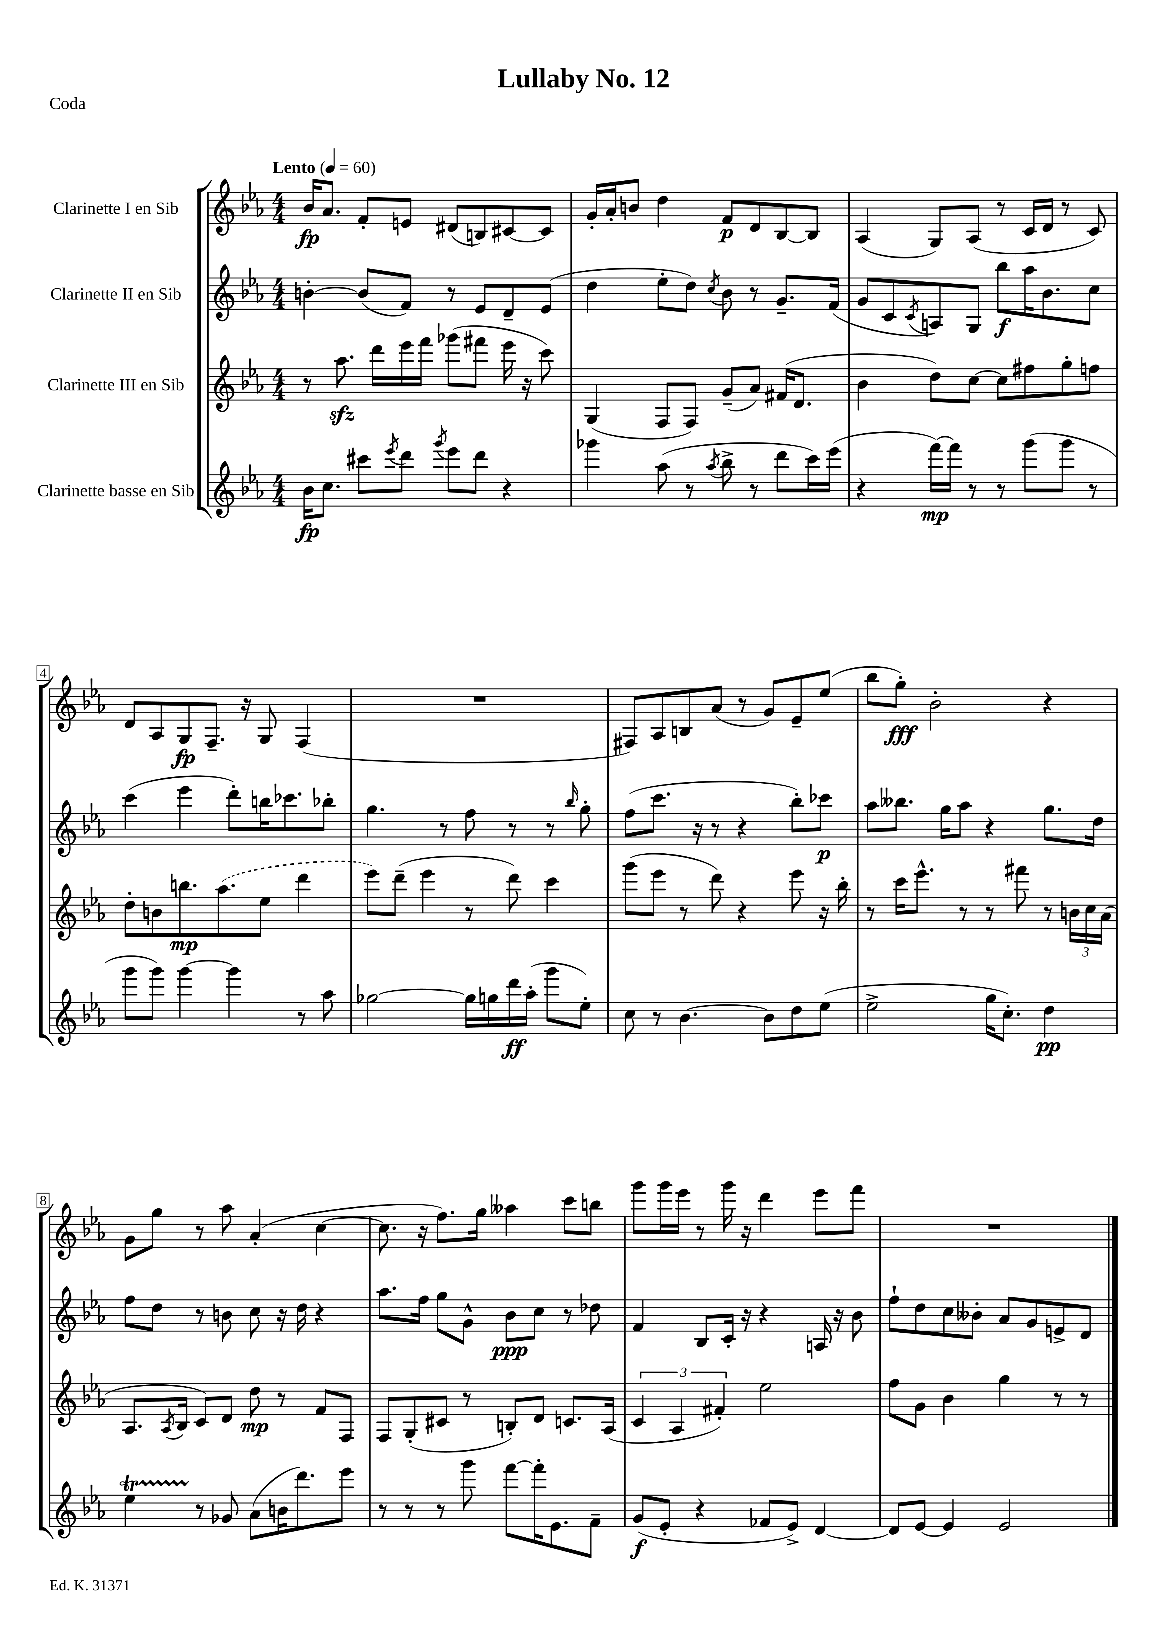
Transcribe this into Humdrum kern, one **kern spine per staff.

**kern	**dynam	**kern	**dynam	**kern	**dynam	**kern	**dynam
*part4	*part4	*part3	*part3	*part2	*part2	*part1	*part1
*staff4	*staff4	*staff3	*staff3	*staff2	*staff2	*staff1	*staff1
*I"Clarinette basse en Sib	*	*I"Clarinette III en Sib	*	*I"Clarinette II en Sib	*	*I"Clarinette I en Sib	*
*clefG2	*	*clefG2	*	*clefG2	*	*clefG2	*
*k[b-e-a-]	*	*k[b-e-a-]	*	*k[b-e-a-]	*	*k[b-e-a-]	*
*M4/4	*	*M4/4	*	*M4/4	*	*M4/4	*
*MM60	*	*MM60	*	*MM60	*	*MM60	*
=1	=1	=1	=1	=1	=1	=1	=1
!	!	!	!	!	!	!LO:TX:a:B:t=Lento	!
16b-\KL	fp	8r	.	[4bn'\	.	16b-/KL	fp
8.cc\J	.	.	.	.	.	8.a-/J	.
.	.	8.aa-zz\	.	.	.	.	.
8ccc#X\L	.	.	.	(8b/L]	.	8f'/L	.
.	.	16ddd\LL	.	.	.	.	.
8qeee-/	.	.	.	.	.	.	.
8ddd\J	.	16eee-\	.	8f/J)	.	8en/J	.
.	.	16fff\JJ	.	.	.	.	.
8qggg/	.	.	.	.	.	.	.
8eee-\L	.	(8ggg-X\L	.	8r	.	(8d#X/L	.
8ddd\J	.	8fff#X\J	.	8e-/L	.	8Bn/)	.
4r	.	16eee-\	.	8d~/	.	[8c#X/	.
.	.	16r	.	.	.	.	.
.	.	8ccc\)	.	(8e-/J	.	8c#/J]	.
=2	=2	=2	=2	=2	=2	=2	=2
4ggg-X\	.	(4G/	.	4dd\	.	16g'/LL	.
.	.	.	.	.	.	16a-'/J	.
.	.	.	.	.	.	8bn/J	.
(8aa-\	.	8F/L	.	8ee-'\L	.	4dd\	.
8r	.	8F/J)	.	8dd\J)	.	.	.
8qaa-/	.	.	.	8qcc/	.	.	.
8bb-^\	.	(8g~/L	.	8b-\	.	8f/L	p
8r	.	8a-/J)	.	8r	.	8d/	.
8ddd\L	.	(16f#X/KL	.	8.g~/L	.	[8B-/	.
.	.	8.d/J	.	.	.	.	.
16ccc\L)	.	.	.	.	.	8B-/J]	.
(16eee-\JJ	.	.	.	(16f/Jk	.	.	.
=3	=3	=3	=3	=3	=3	=3	=3
4r	.	4b-\	.	8g/L	.	(4A-/	.
.	.	.	.	8c/	.	.	.
.	.	.	.	8qc/	.	.	.
[16fff\LL)	mp	8dd\L)	.	8An/)	.	8G/L)	.
16fff\JJ]	.	.	.	.	.	.	.
8r	.	[8cc\J	.	8G/J	.	(8A-/J	.
8r	.	8cc\L]	.	8bb-\L	f	8r	.
(8ggg\L	.	8ff#X\	.	16aa-\K	.	16c/LL	.
.	.	.	.	8.b-\	.	16d/JJ	.
8ggg\J	.	8gg'\	.	.	.	8r	.
8r	.	8ffn\J	.	8cc\J	.	8c/)	.
!!LO:LB:g=z
=4	=4	=4	=4	=4	=4	=4	=4
8ggg\L	.	8dd'\L	.	(4ccc\	.	8d/L	.
8ggg\J)	.	8bn\	.	.	.	8A-/	.
[4ggg\	.	8.bbn\	mp	4eee-\	.	8G/	fp
.	.	.	.	.	.	8.F~/J	.
.	.	(8.aa-\	.	.	.	.	.
4ggg\]	.	.	.	8ddd'\L)	.	.	.
.	.	.	.	.	.	16r	.
.	.	8ee-\J	.	16bbn\K	.	8G/	.
.	.	.	.	8.ccc-X\	.	.	.
8r	.	4ddd\	.	.	.	(4F/	.
8aa-\	.	.	.	8bb-X'\J	.	.	.
=5	=5	=5	=5	=5	=5	=5	=5
[2gg-X\	.	8eee-\L)	.	4.gg\	.	1r	.
.	.	(8ddd~\J	.	.	.	.	.
.	.	4eee-\	.	.	.	.	.
.	.	.	.	8r	.	.	.
16gg-\LL]	.	8r	.	8ff\	.	.	.
16ggn\	.	.	.	.	.	.	.
16ddd\	ff	8ddd\)	.	8r	.	.	.
(16aa-'\JJ	.	.	.	.	.	.	.
8ggg\L	.	4ccc\	.	8r	.	.	.
.	.	.	.	16qqbb-/	.	.	.
8ee-'\J)	.	.	.	8gg'\	.	.	.
=6	=6	=6	=6	=6	=6	=6	=6
8cc\	.	(8ggg\L	.	(8ff\L	.	8F#X/L)	.
8r	.	8eee-\J	.	8.ccc\J	.	8A-/	.
[4.b-\	.	8r	.	.	.	8Bn/	.
.	.	.	.	16r	.	.	.
.	.	8ddd\)	.	8r	.	(8a-/J	.
.	.	4r	.	4r	.	8r	.
8b-\L]	.	.	.	.	.	8g/L)	.
8dd\	.	8eee-\	.	8bb-'\L)	.	8e-~/	.
(8ee-\J	.	16r	.	8ccc-X\J	p	(8ee-/J	.
.	.	16bb-'\	.	.	.	.	.
=7	=7	=7	=7	=7	=7	=7	=7
2ee-^\	.	8r	.	8aa-\L	.	8bb-\L	.
.	.	16ccc\KL	.	8.bb--X\J	.	8gg'\J)	fff
.	.	8.eee-^^\J	.	.	.	.	.
.	.	.	.	.	.	2b-'\	.
.	.	.	.	16gg\KL	.	.	.
.	.	8r	.	8aa-\J	.	.	.
16gg\KL	.	8r	.	4r	.	.	.
8.cc'\J)	.	.	.	.	.	.	.
.	.	8fff#X\	.	.	.	.	.
4dd\	pp	8r	.	8.gg\L	.	4r	.
.	.	24bn\LL	.	.	.	.	.
.	.	24cc\	.	.	.	.	.
.	.	.	.	16dd\Jk	.	.	.
.	.	(24a-\JJ	.	.	.	.	.
!!LO:LB:g=z
=8	=8	=8	=8	=8	=8	=8	=8
4ee-T\	.	8.A-/L	.	8ff\L	.	8g\L	.
.	.	.	.	8dd\J	.	8gg\J	.
.	.	8qA-/	.	.	.	.	.
.	.	16B-/Jk	.	.	.	.	.
8r	.	8c/L)	.	8r	.	8r	.
8g-X/	.	8d/J	.	8bn\	.	8aa-\	.
(8a-\L	.	8dd\	mp	8cc\	.	(4a-'/	.
16bn\K	.	8r	.	16r	.	.	.
8.ddd\)	.	.	.	16dd\	.	.	.
.	.	8f/L	.	4r	.	[4cc\	.
8eee-\J	.	8F/J	.	.	.	.	.
=9	=9	=9	=9	=9	=9	=9	=9
8r	.	8F/L	.	8.aa-\L	.	8.cc\]	.
8r	.	(8G'/	.	.	.	.	.
.	.	.	.	16ff\Jk	.	16r	.
8r	.	8c#X/J	.	8gg\L	.	8.ff\L)	.
8ggg\	.	8r	.	8g^^\J	.	.	.
.	.	.	.	.	.	16gg\Jk	.
[8fff\L	.	8Bn'/L)	.	8b-\L	ppp	4aa--X\	.
16fff'\K]	.	8d/J	.	8cc\J	.	.	.
8.e-\	.	.	.	.	.	.	.
.	.	8.cn/L	.	8r	.	8ccc\L	.
8f~\J	.	.	.	8dd-X\	.	8bbn\J	.
.	.	(16A-/Jk	.	.	.	.	.
=10	=10	=10	=10	=10	=10	=10	=10
(8g/L	f	6c/	.	4f/	.	8ggg\L	.
8e-'/J	.	.	.	.	.	16ggg\L	.
.	.	6A-/	.	.	.	.	.
.	.	.	.	.	.	16eee-\JJ	.
4r	.	.	.	8B-/L	.	8r	.
.	.	6f#X'/)	.	.	.	.	.
.	.	.	.	16c'/Jk	.	16ggg\	.
.	.	.	.	16r	.	16r	.
8f-X/L	.	2ee-\	.	4r	.	4ddd\	.
8e-^/J)	.	.	.	.	.	.	.
[4d/	.	.	.	16An/	.	8eee-\L	.
.	.	.	.	16r	.	.	.
.	.	.	.	8b-\	.	8fff\J	.
=11	=11	=11	=11	=11	=11	=11	=11
8d/L]	.	8ff\L	.	8ff`\L	.	1r	.
[8e-/J	.	8g\J	.	8dd\	.	.	.
4e-/]	.	4b-\	.	8cc\	.	.	.
.	.	.	.	8b--X'\J	.	.	.
2e-/	.	4gg\	.	8a-/L	.	.	.
.	.	.	.	8g/	.	.	.
.	.	8r	.	8en^/	.	.	.
.	.	8r	.	8d/J	.	.	.
==	==	==	==	==	==	==	==
*-	*-	*-	*-	*-	*-	*-	*-
